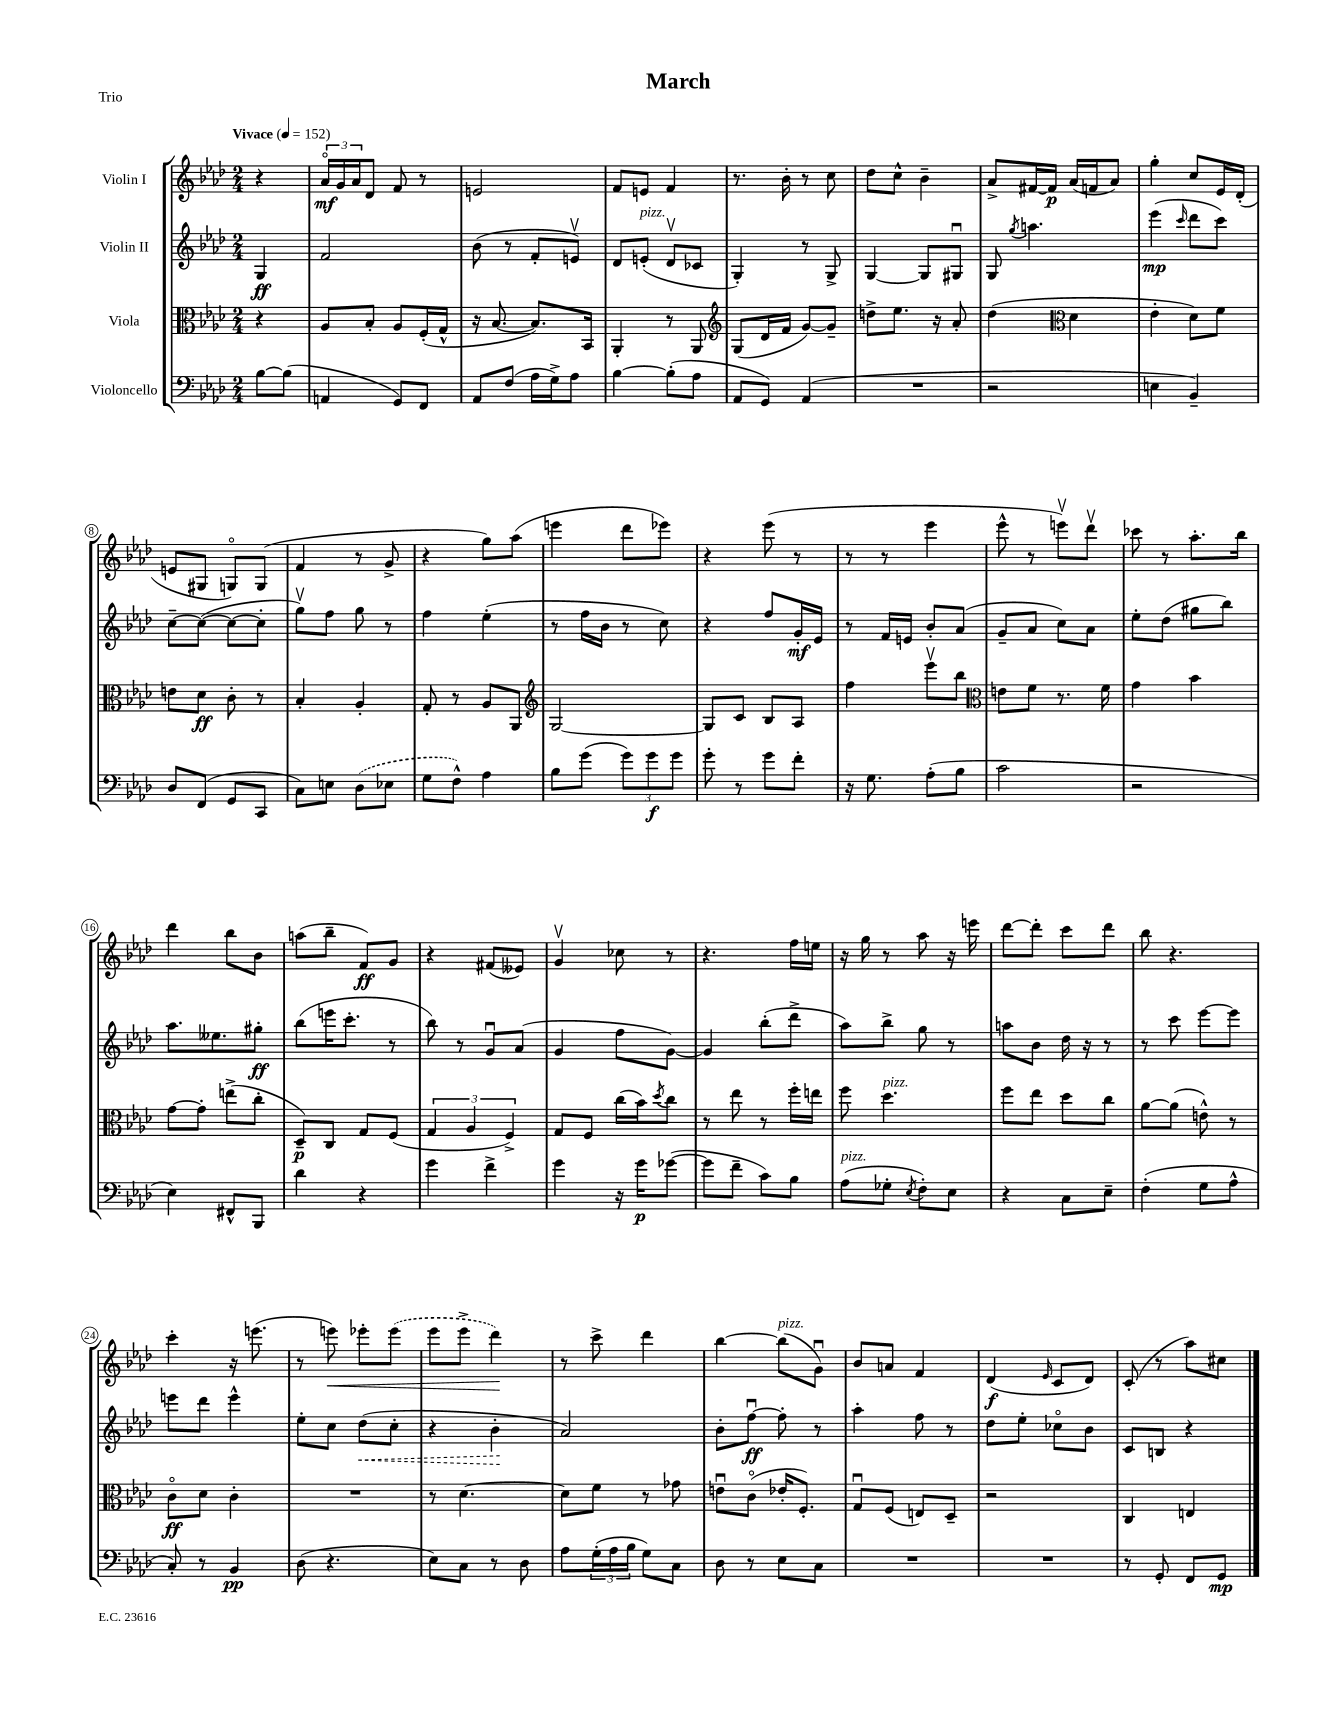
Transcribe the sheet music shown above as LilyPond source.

\header { title = "March" piece = "Trio" }
<<
\new StaffGroup <<
\new Staff = "s0" \with { instrumentName = "Violin I" } {
    \clef treble \key aes \major \numericTimeSignature \time 2/4 \partial 4 \tempo "Vivace" 4 = 152
    r4 |
    \tuplet 3/2 { aes'16\flageolet\mf g'16 aes'16 } des'8 f'8 r8 |
    e'2 |
    f'8 e'8 f'4 |
    r8. bes'16-. r8 c''8 |
    des''8 c''8-^ bes'4-- |
    aes'8-> fis'16~ fis'16\p aes'16( f'16 aes'8) |
    g''4-. c''8 ees'16 des'16-.( |
    e'8 gis8 g8\flageolet) g8( |
    f'4 r8 g'8-> |
    r4 g''8) aes''8( |
    e'''4 des'''8 ees'''8) |
    r4 ees'''8( r8 |
    r8 r8 ees'''4 |
    ees'''8-^ r8 e'''8\upbow) des'''8\upbow |
    ces'''8 r8 aes''8.-. bes''16 |
    des'''4 bes''8 bes'8 |
    a''8( bes''8-- f'8\ff) g'8 |
    r4 fis'8( eeses'8) |
    g'4\upbow ces''8 r8 |
    r4. f''16 e''16 |
    r16 g''16 r8 aes''8 r16 e'''16 |
    des'''8~ des'''8-. c'''8 des'''8 |
    bes''8 r4. |
    c'''4-. r16 e'''8.( |
    r8 e'''8\<) ees'''8-. \once \slurDashed ees'''8( |
    ees'''8 ees'''8-> des'''4\!) |
    r8 c'''8-> des'''4 |
    bes''4~ bes''8^\markup { \italic "pizz." }( g'8\downbow) |
    bes'8 a'8 f'4 |
    des'4\f( \grace { ees'16 } c'8 des'8) |
    c'8-.( r8 aes''8) cis''8 \bar "|." |
}
\new Staff = "s1" \with { instrumentName = "Violin II" } {
    \clef treble \key aes \major \numericTimeSignature \time 2/4 \partial 4
    g4\ff |
    f'2 |
    bes'8( r8 f'8-. e'8\upbow) |
    des'8 e'8-.^\markup { \italic "pizz." }( des'8\upbow ces'8 |
    g4-.) r8 g8-> |
    g4~ g8 gis8\downbow |
    g8 \acciaccatura { g''8 } a''4. |
    ees'''4\mp( \grace { c'''16 } des'''8 c'''8) |
    c''8~-- c''8~( c''8~ c''8-. |
    g''8\upbow) f''8 g''8 r8 |
    f''4 ees''4-.( |
    r8 f''16 bes'16 r8 c''8) |
    r4 f''8 g'16-.\mf ees'16 |
    r8 f'16 e'16 bes'8-. aes'8( |
    g'8-- aes'8 c''8) aes'8 |
    ees''8-. des''8( gis''8 bes''8) |
    aes''8. eeses''8. gis''8-.\ff |
    bes''8( e'''16 c'''8.-. r8 |
    bes''8) r8 g'8\downbow aes'8( |
    g'4 f''8 g'8~) |
    g'4 bes''8-.( des'''8-> |
    aes''8) bes''8-> g''8 r8 |
    a''8 bes'8 des''16 r16 r8 |
    r8 c'''8 ees'''8~ ees'''8 |
    e'''8 des'''8 e'''4-^ |
    ees''8-. c''8 \once \override Hairpin.style = #'dashed-line des''8\<( c''8-. |
    r4 bes'4-.\! |
    aes'2) |
    bes'8-. f''8~\downbow\ff f''8-. r8 |
    aes''4-. f''8 r8 |
    des''8 ees''8-. ces''8\flageolet bes'8 |
    c'8 b8 r4 \bar "|." |
}
\new Staff = "s2" \with { instrumentName = "Viola" } {
    \clef alto \key aes \major \numericTimeSignature \time 2/4 \partial 4
    r4 |
    aes8 bes8-. aes8 f16-.( g16-^ |
    r16 bes8.~ bes8.) bes,16 |
    aes,4-. r8 aes,8 |
    \clef treble g8( des'16 f'16 g'8~) g'8-- |
    d''8-> ees''8. r16 aes'8-. |
    des''4( \clef alto des'4 |
    ees'4-. des'8) f'8 |
    e'8 des'8\ff c'8-. r8 |
    bes4-. aes4-. |
    g8-. r8 aes8 aes,8 |
    \clef treble g2~ |
    g8 c'8 bes8 aes8 |
    f''4 ees'''8\upbow bes''8 |
    \clef alto e'8 f'8 r8. f'16 |
    g'4 bes'4 |
    g'8~ g'8-. e''8->( c''8-. |
    des8--\p) c8 g8 f8( |
    \tuplet 3/2 { g4 aes4 f4->) } |
    g8 f8 c''16( bes'16) \acciaccatura { des''8 } c''8 |
    r8 ees''8 r8 f''16-. e''16 |
    f''8 des''4.^\markup { \italic "pizz." } |
    f''8 ees''8 des''8 c''8 |
    aes'8~ aes'8( e'8-^) r8 |
    c'8\flageolet\ff des'8 c'4-. |
    R2 |
    r8 des'4.~ |
    des'8 f'8 r8 ges'8 |
    e'8\downbow c'8\flageolet( ees'16-. f8.-.) |
    g8\downbow f8( e8) des8-- |
    r2 |
    c4 e4 \bar "|." |
}
\new Staff = "s3" \with { instrumentName = "Violoncello" } {
    \clef bass \key aes \major \numericTimeSignature \time 2/4 \partial 4
    bes8~ bes8( |
    a,4 g,8) f,8 |
    aes,8 f8( aes16 g16->) aes8 |
    bes4~ bes8-.( aes8 |
    aes,8 g,8) aes,4( |
    R2 |
    r2 |
    e4 bes,4--) |
    des8 f,8( g,8 c,8 |
    c8) e8 \once \slurDashed des8( ees8 |
    g8 f8-^) aes4 |
    bes8 g'8( \tuplet 3/2 { g'8) g'8\f g'8 } |
    g'8-. r8 g'8 f'8-. |
    r16 g8. aes8-.( bes8 |
    c'2 |
    r2 |
    ees4) fis,8-^ bes,,8 |
    des'4 r4 |
    g'4 f'4-> |
    g'4 r16 g'16\p ges'8~( |
    ges'8 f'8-- c'8) bes8 |
    aes8^\markup { \italic "pizz." }( ges8-. \acciaccatura { ees8 } f8-.) ees8 |
    r4 c8 ees8-- |
    f4-.( g8 aes8-^ |
    c8-.) r8 bes,4\pp |
    des8( r4. |
    ees8) c8 r8 des8 |
    aes8 \tuplet 3/2 { g16-.( aes16 bes16 } g8) c8 |
    des8 r8 ees8 c8 |
    R2 |
    R2 |
    r8 g,8-. f,8 g,8\mp \bar "|." |
}
>>
>>
\layout { \context { \Score \override BarNumber.stencil = #(make-stencil-circler 0.1 0.3 ly:text-interface::print) } }
